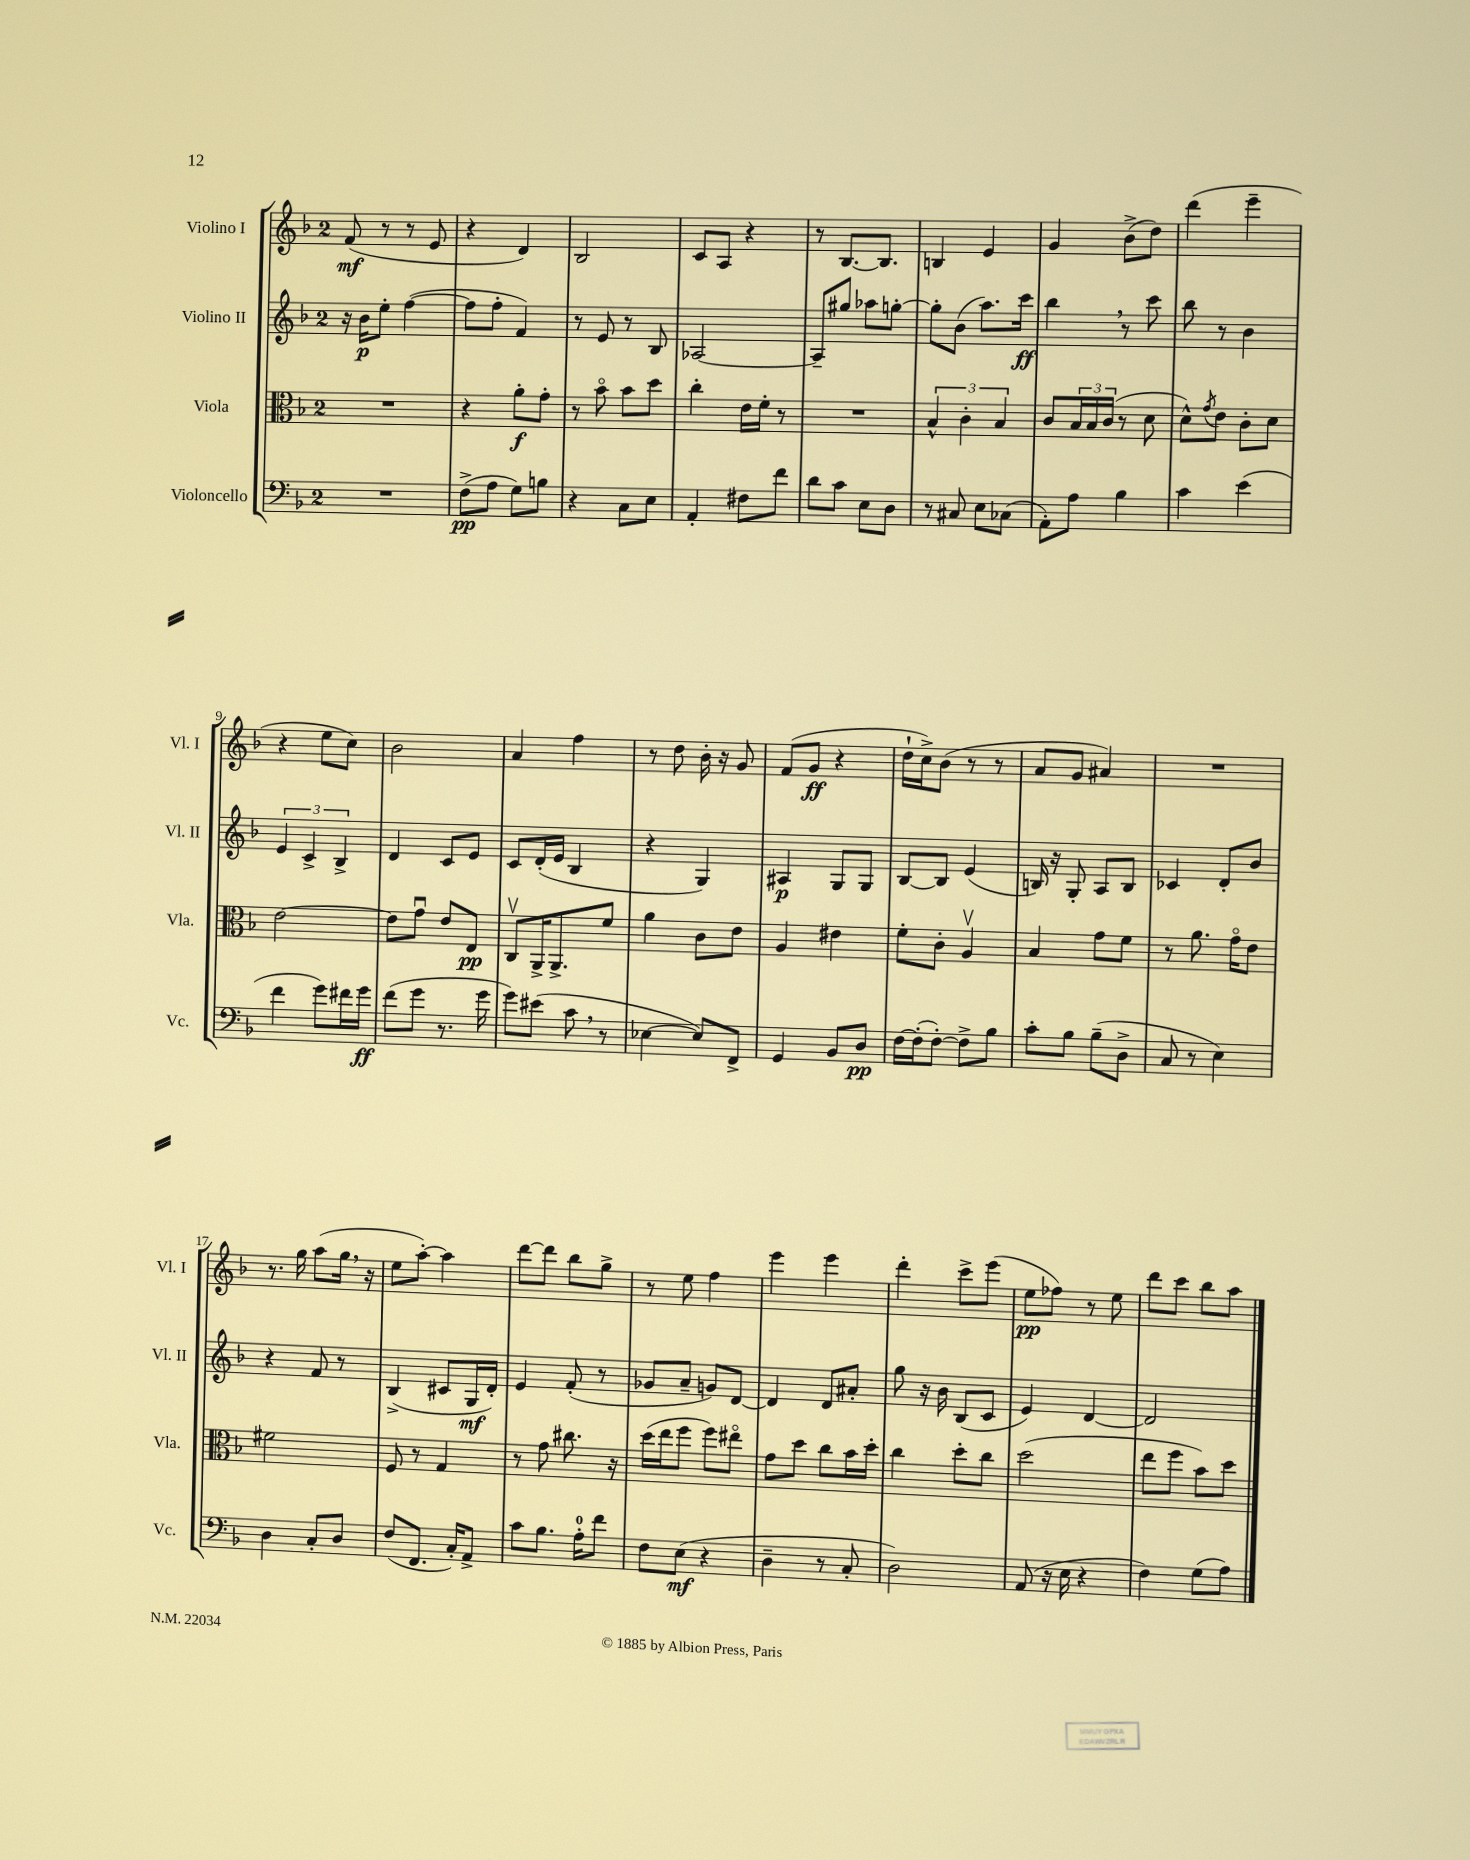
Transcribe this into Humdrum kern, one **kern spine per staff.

**kern	**kern	**kern	**kern
*staff4	*staff3	*staff2	*staff1
*clefF4	*clefC3	*clefG2	*clefG2
*k[b-]	*k[b-]	*k[b-]	*k[b-]
*M2/4	*M2/4	*M2/4	*M2/4
2r	2r	16r	(8f/
.	.	16b-\LK	.
.	.	8ee'\J	8r
.	.	([4ff\	8r
.	.	.	8e/
=	=	=	=
(8F^\L	4r	8ff\]L	4r
8A\J	.	8ff'\J	.
8G\L)	8a'\L	4f/)	4d/)
8B\J	8g'\J	.	.
=	=	=	=
4r	8r	8r	2B-/
.	8b-o\	8e/	.
8C\L	8b-\L	8r	.
8E\J	8dd\J	8B-/	.
=	=	=	=
4AA'/	4cc'\	[2A-/	8c/L
.	.	.	8A/J
8F#\L	16e\LL	.	4r
.	16f'\JJ	.	.
8f\J	8r	.	.
=	=	=	=
8d\L	2r	8A-~/]L	8r
8c\J	.	8gg#/J	[8.B-/L
8E\L	.	8aa-\L	.
.	.	.	8.B-/]J
8D\J	.	[8gg'\J	.
=	=	=	=
8r	6B-^^/	8gg'\]L	4B/
8C#/	.	(8b-\J	.
.	6c'\	.	.
8E\L	.	8.aa\L)	4e/
.	6B-/	.	.
(8C-\J	.	.	.
.	.	16ccc\Jk	.
=	=	=	=
8AA'\L)	8c/L	4bb-\	4g/
8A\J	24B-/L	.	.
.	24B-/	.	.
.	(24c/JJ	.	.
4B-\	8r	8r	(8b-^\L
.	8d\	8ccc\	8dd\J)
=	=	=	=
4c\	8d^^\L)	8bb-\	(4ddd\
.	8qg/	.	.
.	8e\J	8r	.
(4e\	8c'\L	4b-\	4eee~\
.	8d\J	.	.
=	=	=	=
4f\	[2e\	6e/	4r
.	.	6c^/	.
8g\L)	.	.	8ee\L
.	.	6B-^/	.
16f#\L	.	.	8cc\J)
16g\JJ	.	.	.
=	=	=	=
(8f\L	8e\]L	4d/	2b-\
8g\J	8gu\J	.	.
8.r	8e/L	8c/L	.
.	8E/J	8e/J	.
16g\	.	.	.
=	=	=	=
8g\L)	8Cv/L	8c/L	4a/
(8e#\J	16AA^/K	(16d'/L	.
.	8.AA^/	16e/JJ	.
8c\	.	4B-/	4ff\
8r	8f/J	.	.
=	=	=	=
[4E-\	4a\	4r	8r
.	.	.	8dd\
8E-/]L)	8c\L	4G/)	16b-'\
.	.	.	16r
8FF^/J	8e\J	.	8g/
=	=	=	=
4GG/	4A/	4A#/	(8f/L
.	.	.	8g/J
8BB-/L	4e#\	8G/L	4r
8D/J	.	8G/J	.
=	=	=	=
[16F\LL	8f'\L	[8B-/L	16dd`\LL
(16F'\]J	.	.	16cc^\J)
[8F'\J)	8c'\J	8B-/]J	(8b-\J
8F^\]L	4Av/	(4e/	8r
8B-\J	.	.	8r
=	=	=	=
8c'\L	4B-/	16B/)	8a/L
.	.	16r	.
8B-\J	.	8G'/	8g/J
(8B-~\L	8g\L	8A/L	4a#/)
8D^\J	8f\J	8B/J	.
=	=	=	=
8C/	8r	4c-/	2r
8r	8.a\	.	.
4E\)	.	8d'/L	.
.	16go\LK	.	.
.	8e\J	8b-/J	.
=	=	=	=
4D\	2f#\	4r	8.r
.	.	.	16gg\
8C'/L	.	8f/	(8aa\L
8D/J	.	8r	16gg\Jk
.	.	.	16r
=	=	=	=
(8F/L	8F/	(4B-^/	8ee\L
8.FF/J	8r	.	[8aa'\J)
.	4G/	8c#/L	4aa\]
16C'/LK)	.	.	.
8AA^/J	.	16G/L	.
.	.	16d'/JJ)	.
=	=	=	=
8c\L	8r	4e/	[8ddd\L
8.B-\J	8g\	.	8ddd\]J
.	8.cc#\	(8f'/	8bb-\L
16A'\LK	.	.	.
8f\J	.	8r	8gg^\J
.	16r	.	.
=	=	=	=
8F\L	(16dd\LL	8g-/L	8r
.	16ee\J	.	.
(8E\J	8ff\J	8a~/J	8ee\
4r	8ff\L)	8g/L)	4ff\
.	8ee#o\J	[8d/J	.
=	=	=	=
4D~\	8g\L	4d/]	4eee\
.	8dd\J	.	.
8r	8cc\L	8d/L	4eee\
8C'/	16b-\L	8a#'/J	.
.	16dd'\JJ	.	.
=	=	=	=
2D\)	4cc\	8gg\	4ddd'\
.	.	16r	.
.	.	16b-\	.
.	8dd'\L	(8B-/L	8ccc^\L
.	8cc\J	8c/J	(8eee\J
=	=	=	=
(8AA/	(2dd\	4e/)	8ee\L
16r	.	.	8ff-\J)
16E\	.	.	.
4r	.	[4d/	8r
.	.	.	8ee\
=	=	=	=
4F\)	8ee\L	2d/]	8ddd\L
.	8ff\J	.	8ccc\J
(8G\L	8b-\L)	.	8bb-\L
8A\J)	8dd\J	.	8aa\J
==	==	==	==
*-	*-	*-	*-
